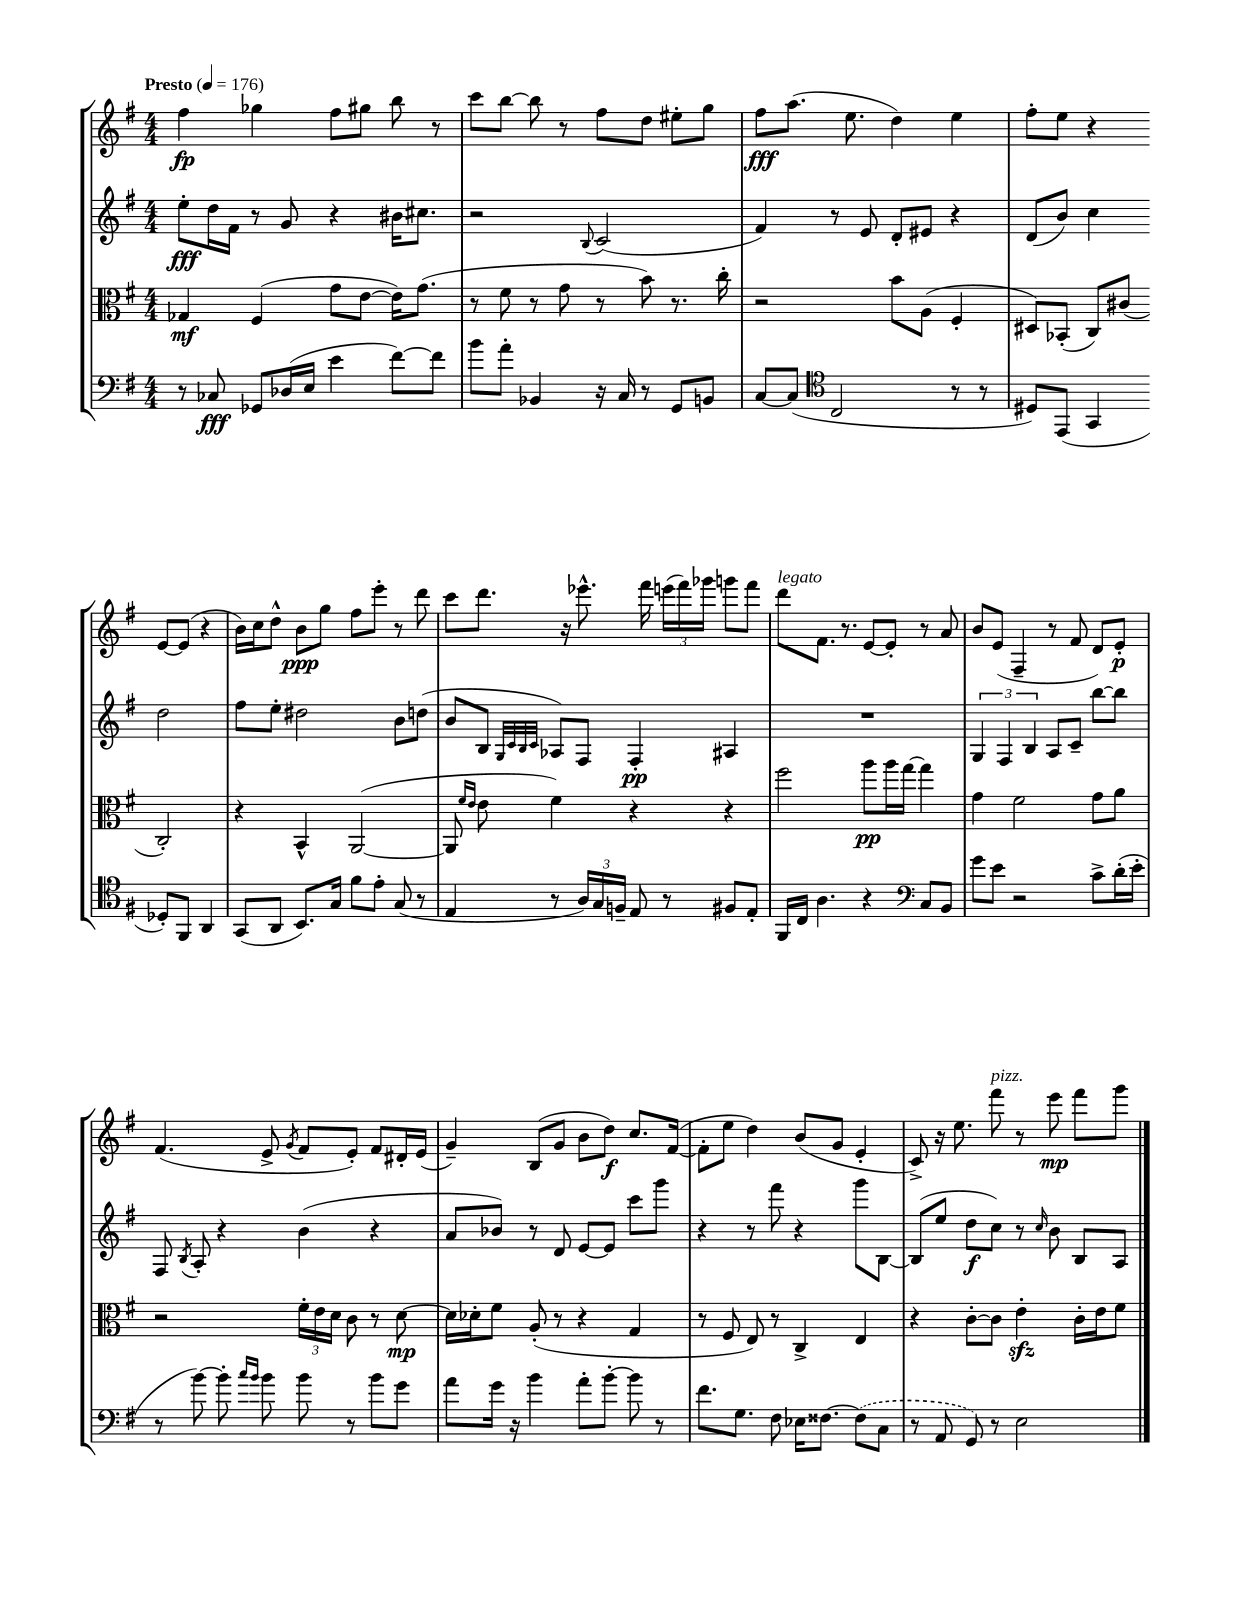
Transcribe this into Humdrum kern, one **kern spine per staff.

**kern	**dynam	**kern	**dynam	**kern	**dynam	**kern	**dynam
*part4	*part4	*part3	*part3	*part2	*part2	*part1	*part1
*staff4	*staff4	*staff3	*staff3	*staff2	*staff2	*staff1	*staff1
*clefF4	*	*clefC3	*	*clefG2	*	*clefG2	*
*k[f#]	*	*k[f#]	*	*k[f#]	*	*k[f#]	*
*M4/4	*	*M4/4	*	*M4/4	*	*M4/4	*
*MM176	*	*MM176	*	*MM176	*	*MM176	*
=1	=1	=1	=1	=1	=1	=1	=1
!	!	!	!	!	!	!LO:TX:a:B:t=Presto	!
8r	.	4G-X/	mf	8ee'\L	fff	4ff#\	fp
8C-X/	fff	.	.	16dd\L	.	.	.
.	.	.	.	16f#\JJ	.	.	.
8GG-X/L	.	(4F#/	.	8r	.	4gg-X\	.
(16D-X/L	.	.	.	8g/	.	.	.
16E/JJ	.	.	.	.	.	.	.
4e\	.	8g\L	.	4r	.	8ff#\L	.
.	.	[8e\J	.	.	.	8gg#X\J	.
[8f#\L)	.	16e\KL])	.	16b#X\KL	.	8bb\	.
.	.	(8.g\J	.	8.cc#X\J	.	.	.
8f#\J]	.	.	.	.	.	8r	.
=2	=2	=2	=2	=2	=2	=2	=2
8b\L	.	8r	.	2r	.	8ccc\L	.
8a'\J	.	8f#\	.	.	.	[8bb\J	.
4BB-X/	.	8r	.	.	.	8bb\]	.
.	.	8g\	.	.	.	8r	.
.	.	.	.	8qqB/	.	.	.
16r	.	8r	.	(2c/	.	8ff#\L	.
16C/	.	.	.	.	.	.	.
8r	.	8b\)	.	.	.	8dd\J	.
8GG/L	.	8.r	.	.	.	8ee#X'\L	.
8BBn/J	.	.	.	.	.	8gg\J	.
.	.	16cc'\	.	.	.	.	.
=3	=3	=3	=3	=3	=3	=3	=3
[8C/L	.	2r	.	4f#/)	.	8ff#\L	fff
(8C/J]	.	.	.	.	.	(8.aa\J	.
*clefC4	*	*	*	*	*	*	*
2C/	.	.	.	8r	.	.	.
.	.	.	.	.	.	8.ee\	.
.	.	.	.	8e/	.	.	.
.	.	8b\L	.	8d'/L	.	4dd\)	.
.	.	(8A\J	.	8e#X/J	.	.	.
8r	.	4F#'/	.	4r	.	4ee\	.
8r	.	.	.	.	.	.	.
=4	=4	=4	=4	=4	=4	=4	=4
8D#X/L)	.	8D#X/L)	.	(8d/L	.	8ff#'\L	.
(8EE/J	.	(8BB-X'/J	.	8b/J)	.	8ee\J	.
4GG/	.	8C/L)	.	4cc\	.	4r	.
.	.	(8c#X/J	.	.	.	.	.
8D-X'/L)	.	2C'/)	.	2dd\	.	[8e/L	.
8FF#/J	.	.	.	.	.	(8e/J]	.
4AA/	.	.	.	.	.	4r	.
!!LO:LB:g=z
=5	=5	=5	=5	=5	=5	=5	=5
(8GG/L	.	4r	.	8ff#\L	.	16b\LL)	.
.	.	.	.	.	.	16cc\J	.
8AA/J	.	.	.	8ee'\J	.	8dd^^\J	.
8.BB/L)	.	4BB^^/	.	2dd#X\	.	8b\L	ppp
.	.	.	.	.	.	8gg\J	.
16G/Jk	.	.	.	.	.	.	.
8f#\L	.	([2AA/	.	.	.	8ff#\L	.
8e'\J	.	.	.	.	.	8eee'\J	.
(8G/	.	.	.	8b\L	.	8r	.
8r	.	.	.	(8ddn\J	.	8ddd\	.
=6	=6	=6	=6	=6	=6	=6	=6
4E/	.	8AA/]	.	8b/L	.	8ccc\L	.
.	.	16qqf#/LL	.	.	.	.	.
.	.	16qqe/JJ	.	.	.	.	.
.	.	8e\	.	8B/J	.	8.ddd\J	.
.	.	.	.	32qqG/LLL	.	.	.
.	.	.	.	32qqc/	.	.	.
.	.	.	.	32qqB/	.	.	.
.	.	.	.	32qqc/JJJ	.	.	.
8r	.	4f#\)	.	8A-X/L)	.	.	.
.	.	.	.	.	.	16r	.
24A/LL)	.	.	.	8F#/J	.	8.eee-X^^\	.
24G/	.	.	.	.	.	.	.
24Fn~/JJ	.	.	.	.	.	.	.
8E/	.	4r	.	4F#'/	pp	.	.
.	.	.	.	.	.	16fff#\	.
8r	.	.	.	.	.	(24eeen\LL	.
.	.	.	.	.	.	24fff#\)	.
.	.	.	.	.	.	24ggg-X\JJ	.
8F#X/L	.	4r	.	4A#X/	.	8gggn\L	.
8E'/J	.	.	.	.	.	8fff#\J	.
=7	=7	=7	=7	=7	=7	=7	=7
!	!	!	!	!	!	!LO:TX:a:i:t=legato	!
16FF#/LL	.	2ff#\	.	1r	.	8ddd\L	.
16C/JJ	.	.	.	.	.	.	.
4.A\	.	.	.	.	.	8.f#\J	.
.	.	.	.	.	.	8.r	.
4r	.	8aa\L	pp	.	.	[8e/L	.
.	.	16aa\L	.	.	.	8e'/J]	.
.	.	[16gg\JJ	.	.	.	.	.
*clefF4	*	*	*	*	*	*	*
8C/L	.	4gg\]	.	.	.	8r	.
8BB/J	.	.	.	.	.	8a/	.
=8	=8	=8	=8	=8	=8	=8	=8
8g\L	.	4g\	.	6G/	.	8b/L	.
8e\J	.	.	.	.	.	(8e/J	.
.	.	.	.	6F#/	.	.	.
2r	.	2f#\	.	.	.	4F#~/	.
.	.	.	.	6B/	.	.	.
.	.	.	.	8A/L	.	8r	.
.	.	.	.	8c~/J	.	8f#/	.
8c^\L	.	8g\L	.	[8bb\L	.	8d/L)	.
(16d'\L	.	8a\J	.	8bb\J]	.	8e'/J	p
16e'\JJ	.	.	.	.	.	.	.
!!LO:LB:g=z
=9	=9	=9	=9	=9	=9	=9	=9
8r	.	2r	.	8F#/	.	(4.f#/	.
.	.	.	.	8qB/	.	.	.
[8b\)	.	.	.	8A'/	.	.	.
8b'\]	.	.	.	4r	.	.	.
16qqcc/LL	.	.	.	.	.	.	.
16qqb/JJ	.	.	.	.	.	.	.
8b\	.	.	.	.	.	8e^/	.
.	.	.	.	.	.	8qg/	.
8b\	.	24f#'\LL	.	(4b\	.	8f#/L	.
.	.	24e\	.	.	.	.	.
.	.	24d\JJ	.	.	.	.	.
8r	.	8c\	.	.	.	8e'/J)	.
8b\L	.	8r	.	4r	.	8f#/L	.
8g\J	.	[8d\	mp	.	.	16d#X'/L	.
.	.	.	.	.	.	(16e/JJ	.
=10	=10	=10	=10	=10	=10	=10	=10
8a\L	.	16d\LL]	.	8a/L	.	4g~/)	.
.	.	16d-X'\J	.	.	.	.	.
16g\Jk	.	8f#\J	.	8b-X/J)	.	.	.
16r	.	.	.	.	.	.	.
4b\	.	(8A'/	.	8r	.	(8B/L	.
.	.	8r	.	8d/	.	8g/J	.
8a'\L	.	4r	.	[8e/L	.	8b\L	.
[8b'\J	.	.	.	8e/J]	.	8dd\J)	f
8b\]	.	4G/	.	8ccc\L	.	8.cc/L	.
8r	.	.	.	8ggg\J	.	.	.
.	.	.	.	.	.	([16f#/Jk	.
=11	=11	=11	=11	=11	=11	=11	=11
8.f#\L	.	8r	.	4r	.	8f#'\L]	.
.	.	8F#/	.	.	.	8ee\J	.
8.G\J	.	.	.	.	.	.	.
.	.	8E/)	.	8r	.	4dd\)	.
8F#\	.	8r	.	8fff#\	.	.	.
16E-X\KL	.	4C^/	.	4r	.	(8b/L	.
[8.F##X\J	.	.	.	.	.	.	.
.	.	.	.	.	.	8g/J	.
(8F##\L]	.	4E/	.	8ggg\L	.	4e'/	.
8C\J	.	.	.	[8B\J	.	.	.
=12	=12	=12	=12	=12	=12	=12	=12
8r	.	4r	.	(8B/L]	.	8c^/)	.
8AA/	.	.	.	8ee/J	.	16r	.
.	.	.	.	.	.	8.ee\	.
8GG/)	.	[8c'\L	.	8dd\L	f	.	.
!	!	!	!	!	!	!LO:TX:a:i:t=pizz.	!
8r	.	8c\J]	.	8cc\J)	.	8fff#\	.
2E\	.	4ezz'\	.	8r	.	8r	.
.	.	.	.	16qqcc/	.	.	.
.	.	.	.	8b\	.	8eee\	mp
.	.	16c'\LL	.	8B/L	.	8fff#\L	.
.	.	16e\J	.	.	.	.	.
.	.	8f#\J	.	8A/J	.	8ggg\J	.
==	==	==	==	==	==	==	==
*-	*-	*-	*-	*-	*-	*-	*-
